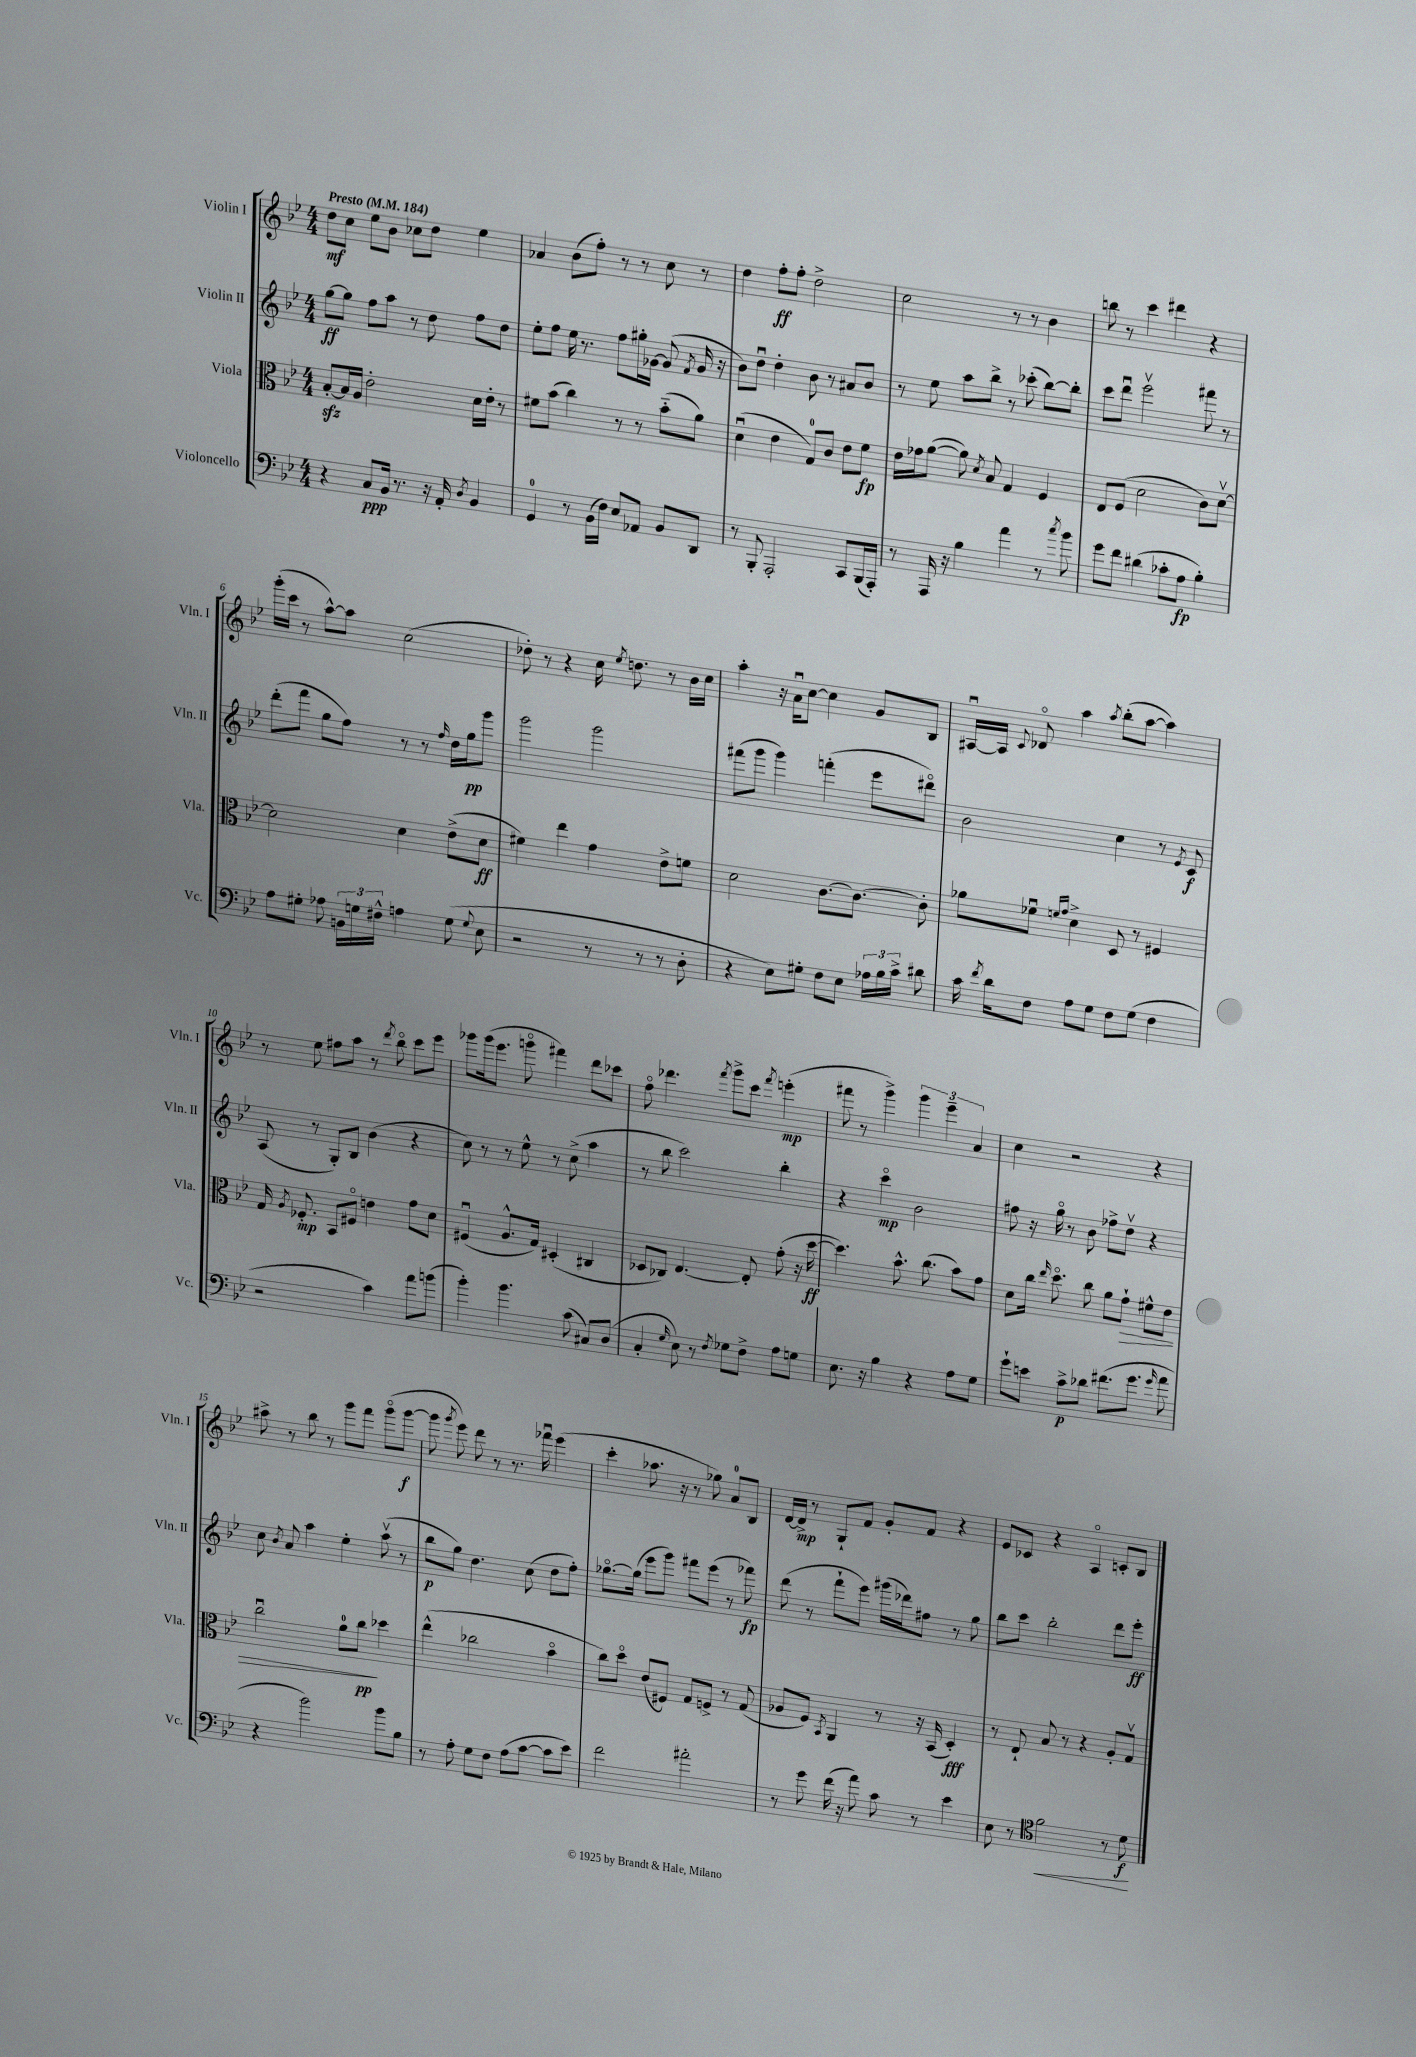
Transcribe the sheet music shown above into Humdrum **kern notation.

**kern	**dynam	**kern	**dynam	**kern	**dynam	**kern	**dynam
*part4	*part4	*part3	*part3	*part2	*part2	*part1	*part1
*staff4	*staff4	*staff3	*staff3	*staff2	*staff2	*staff1	*staff1
*I"Violoncello	*	*I"Viola	*	*I"Violin II	*	*I"Violin I	*
*I'Vc.	*	*I'Vla.	*	*I'Vln. II	*	*I'Vln. I	*
*clefF4	*	*clefC3	*	*clefG2	*	*clefG2	*
*k[b-e-]	*	*k[b-e-]	*	*k[b-e-]	*	*k[b-e-]	*
*M4/4	*	*M4/4	*	*M4/4	*	*M4/4	*
*MM184	*	*MM184	*	*MM184	*	*MM184	*
=1	=1	=1	=1	=1	=1	=1	=1
!	!	!	!	!	!	!LO:TX:a:B:t=Presto	!
4r	.	[8B-zz'/L	.	[8gg\L	ff	8dd\L	mf
.	.	16B-/L]	.	8gg\J]	.	8cc\J	.
.	.	16A/JJ	.	.	.	.	.
8C/L	ppp	2e-'\	.	8ff\L	.	8ee-\L	.
16BB-/Jk	.	.	.	8aa\J	.	8b-\J	.
8.r	.	.	.	.	.	.	.
.	.	.	.	8r	.	8cc-X\L	.
16r	.	.	.	8dd\	.	8dd\J	.
16AA'/	.	.	.	.	.	.	.
8qD/	.	.	.	.	.	.	.
4BB-/	.	16d\LL	.	8ff\L	.	4ee-\	.
.	.	16e-'\JJ	.	.	.	.	.
.	.	8r	.	8dd\J	.	.	.
=2	=2	=2	=2	=2	=2	=2	=2
4GG/	.	8f#X\L	.	8ee-'\L	.	4a-X/	.
.	.	(8b-\J	.	8ff\J	.	.	.
8r	.	4cc\)	.	16ee-\	.	(8b-\L	.
.	.	.	.	8.r	.	.	.
(16BB-\LL	.	.	.	.	.	8ff'\J)	.
16F\JJ)	.	.	.	.	.	.	.
8E-/L	.	8r	.	8ff\L	.	8r	.
8AA-X/J	.	8r	.	16gg#X'\L	.	8r	.
.	.	.	.	[16g-X\JJ	.	.	.
8BB-/L	.	(8b-\L	.	(8g-/]	.	8cc\	.
.	.	.	.	8qf/	.	.	.
8DD/J	.	8a\J)	.	16g-/	.	8r	.
.	.	.	.	16r	.	.	.
=3	=3	=3	=3	=3	=3	=3	=3
8r	.	(4du\	.	8b-\L)	.	4dd\	.
8BBB-'/	.	.	.	8ddu\J	.	.	.
2AAA'/	.	4e-\	.	4dd'\	.	8ff'\L	ff
.	.	.	.	.	.	8ff'\J	.
.	.	8G/L)	.	8b-\	.	2dd^\	.
.	.	8c/J	.	8r	.	.	.
8CC/L	.	8e-\L	.	8a#X/L	.	.	.
(16BBB-/L	.	8f\J	fp	8b-/J	.	.	.
16AAA'/JJ)	.	.	.	.	.	.	.
=4	=4	=4	=4	=4	=4	=4	=4
8r	.	16e-\LL	.	8r	.	2cc\	.
.	.	16g-X\J	.	.	.	.	.
16AAA/	.	([8a\J	.	8ee-\	.	.	.
16r	.	.	.	.	.	.	.
4B-\	.	8a\])	.	8aa\L	.	.	.
.	.	8qd/	.	.	.	.	.
.	.	8B-/	.	8bb-^\J	.	.	.
4a\	.	4G/	.	8r	.	8r	.
.	.	.	.	(8ccc-X'\	.	8r	.
8r	.	4F/	.	[8bb-\L)	.	4b-\	.
8qcc/	.	.	.	.	.	.	.
8b-\	.	.	.	8bb-'\J]	.	.	.
=5	=5	=5	=5	=5	=5	=5	=5
8g\L	.	8E-/L	.	8ccc\L	.	8bbn\	.
8f\J	.	(8F/J	.	8dddu\J	.	8r	.
(4d#X\	.	2d\	.	2eee-v\	.	4ccc\	.
8c-X'\L	.	.	.	.	.	4ddd#X\	.
8A\J	fp	.	.	.	.	.	.
4B-'\)	.	8c\L)	.	8fff#X\	.	4r	.
.	.	[8dv\J	.	8r	.	.	.
!!LO:LB:g=z
=6	=6	=6	=6	=6	=6	=6	=6
8A\L	.	2d\]	.	(8ddd'\L	.	(16ggg'\LL	.
.	.	.	.	.	.	16ccc\JJ	.
8G#X'\J	.	.	.	8fff\J	.	8r	.
8A-X\	.	.	.	8gg\L	.	[8aa^^\L)	.
24BBn\LL	.	.	.	8ff\J)	.	8aa\J]	.
24Gn\	.	.	.	.	.	.	.
24F#X^^\JJ	.	.	.	.	.	.	.
4An\	.	4d\	.	8r	.	(2cc\	.
.	.	.	.	8r	.	.	.
.	.	.	.	16qqff/	.	.	.
(8G\	.	(8e-^\L	.	16dd\LL	.	.	.
.	.	.	.	16gg\J	pp	.	.
8qqG/	.	.	.	.	.	.	.
8E-\	.	8d\J	ff	8ggg\J	.	.	.
=7	=7	=7	=7	=7	=7	=7	=7
2r	.	4f#X\)	.	2ggg\	.	8dd-X'\)	.
.	.	.	.	.	.	8r	.
.	.	4ee-\	.	.	.	4r	.
8r	.	4g\	.	2ggg\	.	16cc\	.
.	.	.	.	.	.	8qee-/	.
.	.	.	.	.	.	8.ddn\	.
8r	.	.	.	.	.	.	.
8r	.	8e-^\L	.	.	.	8r	.
8D'\	.	8fn\J	.	.	.	16b-\LL	.
.	.	.	.	.	.	16cc\JJ	.
=8	=8	=8	=8	=8	=8	=8	=8
4r	.	2d\	.	(8fff#X\L	.	4aa'\	.
.	.	.	.	8ggg\J	.	.	.
8E-\L)	.	.	.	4ggg\)	.	16r	.
.	.	.	.	.	.	16au\KL	.
8G#X'\J	.	.	.	.	.	[8cc\J	.
8F\L	.	[8.c\L	.	(4fffn'\	.	4cc\]	.
8E-\J	.	.	.	.	.	.	.
.	.	8.c\J_	.	.	.	.	.
24A-X\LL	.	.	.	8eee-\L	.	8g/L	.
24B-\	.	.	.	.	.	.	.
24c^\JJ	.	.	.	.	.	.	.
8d#X\	.	8c'\]	.	8ddd#X\J)	.	8B-/J	.
=9	=9	=9	=9	=9	=9	=9	=9
16c\	.	8a-X\L	.	2b-\	.	[16A#Xu/LL	.
8qf/	.	.	.	.	.	.	.
16d\KL	.	.	.	.	.	16A#/JJ]	.
.	.	.	.	.	.	8qqc/	.
8F\J	.	8f-Xu\J	.	.	.	8d-X/	.
.	.	16qqfn/LL	.	.	.	.	.
.	.	16qqg/JJ	.	.	.	.	.
8A\L	.	4d^\	.	.	.	4aa\	.
8G\J	.	.	.	.	.	.	.
.	.	.	.	.	.	8qaa/	.
8F\L	.	8D/	.	4cc\	.	(8bb-'\L	.
(8G\J	.	8r	.	.	.	[8aa\J	.
4F\	.	4F#X/	.	8r	.	4aa\])	.
.	.	.	.	8qe-/	.	.	.
.	.	.	.	8c/	f	.	.
!!LO:LB:g=z
=10	=10	=10	=10	=10	=10	=10	=10
2r	.	16G/	.	(8A/	.	8r	.
.	.	8qA/	.	.	.	.	.
.	.	8.F-X'/	mp	.	.	.	.
.	.	.	.	8r	.	8ee-\	.
.	.	8BB-/L	.	8G'/L)	.	8ff#X\L	.
.	.	8F#X/J	.	8B-/J	.	8aa\J	.
4c\)	.	4en\	.	(4b-\	.	8r	.
.	.	.	.	.	.	8qddd/	.
.	.	.	.	.	.	8bb-\	.
8a\L	.	8g\L	.	4r	.	8ccc\L	.
(8bn\J	.	8d\J	.	.	.	8eee-\J	.
=11	=11	=11	=11	=11	=11	=11	=11
4b-'\)	.	(4F#Xu/	.	8cc\)	.	8ggg-X\L	.
.	.	.	.	8r	.	(16ggg-\k	.
.	.	.	.	.	.	8.eee-\J	.
4.b-\	.	8.A^^/L	.	8r	.	.	.
.	.	.	.	8ee-^^\	.	8gggn\	.
.	.	16G/Jk)	.	.	.	.	.
.	.	(4D#X'/	.	8r	.	4fff#X\)	.
(8c\	.	.	.	(8cc^\	.	.	.
8C#X/L)	.	4C#X/	.	4aa\	.	8ddd\L	.
(8D/J	.	.	.	.	.	8ccc-X\J	.
=12	=12	=12	=12	=12	=12	=12	=12
4C'/	.	8D-X/L	.	8r	.	8ff\	.
.	.	8C-X/J)	.	8bb-\	.	4.ddd-X\	.
16qqG/	.	.	.	.	.	.	.
8E-\)	.	[4.E-/	.	2ccc\)	.	.	.
8r	.	.	.	.	.	.	.
8qF/	.	.	.	.	.	8qfff/	.
8G-X\L	.	.	.	.	.	8ggg^\L	.
8F^\J	.	8E-'/]	.	.	.	8ccc\J	.
.	.	.	.	.	.	8qfff/	.
8A\L	.	(8g'\	.	4bb-'\	.	(4eeen'\	mp
8Gn\J	.	16r	.	.	.	.	.
.	.	[16dd\	ff	.	.	.	.
=13	=13	=13	=13	=13	=13	=13	=13
8.E-\	.	4.dd\])	.	4r	.	8fff#X\	.
.	.	.	.	.	.	8r	.
16r	.	.	.	.	.	.	.
4B-\	.	.	.	4ccc\	mp	4ggg^\)	.
.	.	8.b-^^\	.	.	.	.	.
4r	.	.	.	2b-\	.	6ggg\	.
.	.	(8.cc\	.	.	.	.	.
.	.	.	.	.	.	6eee-~\	.
8A\L	.	8b-\L)	.	.	.	.	.
.	.	.	.	.	.	6a/	.
8G\J	.	8g\J	.	.	.	.	.
=14	=14	=14	=14	=14	=14	=14	=14
8g`\L	.	8d\L	.	8ff#X\	.	4cc\	.
8en\J	.	16cc\Jk	.	16r	.	.	.
.	.	16qqee-/	.	.	.	.	.
.	.	8.dd\	.	16gg\	.	.	.
8c^\L	p	.	.	8r	.	2r	.
8d-X\J	.	8cc\	.	8b-\	.	.	.
(8.f#X\L	.	8a\L	.	8ff-X^\L	.	.	.
!	!	!	!LO:HP:b	!	!	!	!
.	.	8g`\J	>	8ddv\J	.	.	.
8.g\J	.	.	.	.	.	.	.
.	.	8f#X^^\L	.	4r	.	4r	.
16qqg/	.	.	.	.	.	.	.
8a\	.	8e-\J	.	.	.	.	.
!!LO:LB:g=z
=15	=15	=15	=15	=15	=15	=15	=15
4r	.	2ccu\	.	8cc\	.	8aa#X^\	.
.	.	.	.	8qb-/	.	.	.
.	.	.	.	8a/	.	8r	.
2b-\)	.	.	.	4aa\	.	8bb-\	.
.	.	.	.	.	.	8r	.
.	.	8a\L	.	4ee-'\	.	8ggg\L	.
.	.	8cc\J	pp	.	.	8fff\J	.
8b-\L	.	4dd-X\	]	(8aav\	.	(8ggg\L	.
8B-\J	.	.	.	8r	.	[8ggg\J	f
=16	=16	=16	=16	=16	=16	=16	=16
8r	.	(4ee-^^\	.	8bb-\L	p	8ggg\]	.
.	.	.	.	.	.	8qggg/	.
8A'\	.	.	.	8gg\J)	.	8eee-\)	.
8G\L	.	2cc-X\	.	4.dd\	.	8ddd\	.
8F\J	.	.	.	.	.	8r	.
(8A\L	.	.	.	.	.	8.r	.
[8c\J	.	.	.	(8cc\	.	.	.
.	.	.	.	.	.	16fff-Xu\	.
8c\L]	.	4b-\	.	8dd\L	.	(4eee-\	.
8e-\J)	.	.	.	8ff'\J)	.	.	.
=17	=17	=17	=17	=17	=17	=17	=17
2f\	.	8cc\L)	.	[8.gg-X\L	.	4ccc'\	.
.	.	8dd\J	.	.	.	.	.
.	.	.	.	(16gg-\Jk]	.	.	.
.	.	(8e-/L	.	8eee-\L	.	8.aa-X\	.
.	.	8F#X/J)	.	8ggg\J)	.	.	.
.	.	.	.	.	.	16r	.
2a#X'\	.	8G/L	.	8fff#X\L	.	8r	.
.	.	8Fn^/J	.	(8eee-\J	.	8gg-X\)	.
.	.	8r	.	8r	.	8a/L	.
.	.	(8G/	.	8fff-X\)	fp	8B-/J	.
=18	=18	=18	=18	=18	=18	=18	=18
8r	.	8A-X/L	.	(8ddd\	.	[16d/LL	.
.	.	.	.	.	.	16d^/JJ]	mp
8g\	.	8F/J)	.	8r	.	8r	.
.	.	8qBB-/	.	.	.	.	.
(16f\	.	4AA/	.	8fff`\L	.	8G`/L	.
16r	.	.	.	.	.	.	.
8a\)	.	.	.	8eee-\J)	.	8f/J	.
8c\	.	8r	.	(16ggg#X\LL	.	8g'/L	.
.	.	.	.	16ddd-X\J)	.	.	.
8r	.	16r	.	8ff#X\J	.	8f/J	.
.	.	(16BB-/	.	.	.	.	.
4e-\	.	4D'/)	fff	8r	.	4r	.
.	.	.	.	8gg\	.	.	.
=19	=19	=19	=19	=19	=19	=19	=19
8E-\	.	8r	.	8bb-\L	.	8e-/L	.
8r	.	8E-`/	.	8ccc\J	.	8c-X/J	.
*clefC4	*	*	*	*	*	*	*
!	!LO:HP:b	!	!	!	!	!	!
2f\	<	8B-/	.	2bb-'\	.	4r	.
.	.	8r	.	.	.	.	.
.	.	4r	.	.	.	4A/	.
8r	.	8A'/L	.	8ddd\L	.	8cn'/L	.
8d\	f	8Gv/J	.	8eee-'\J	ff	8B-/J	.
.	[	.	.	.	.	.	.
==	==	==	==	==	==	==	==
*-	*-	*-	*-	*-	*-	*-	*-
